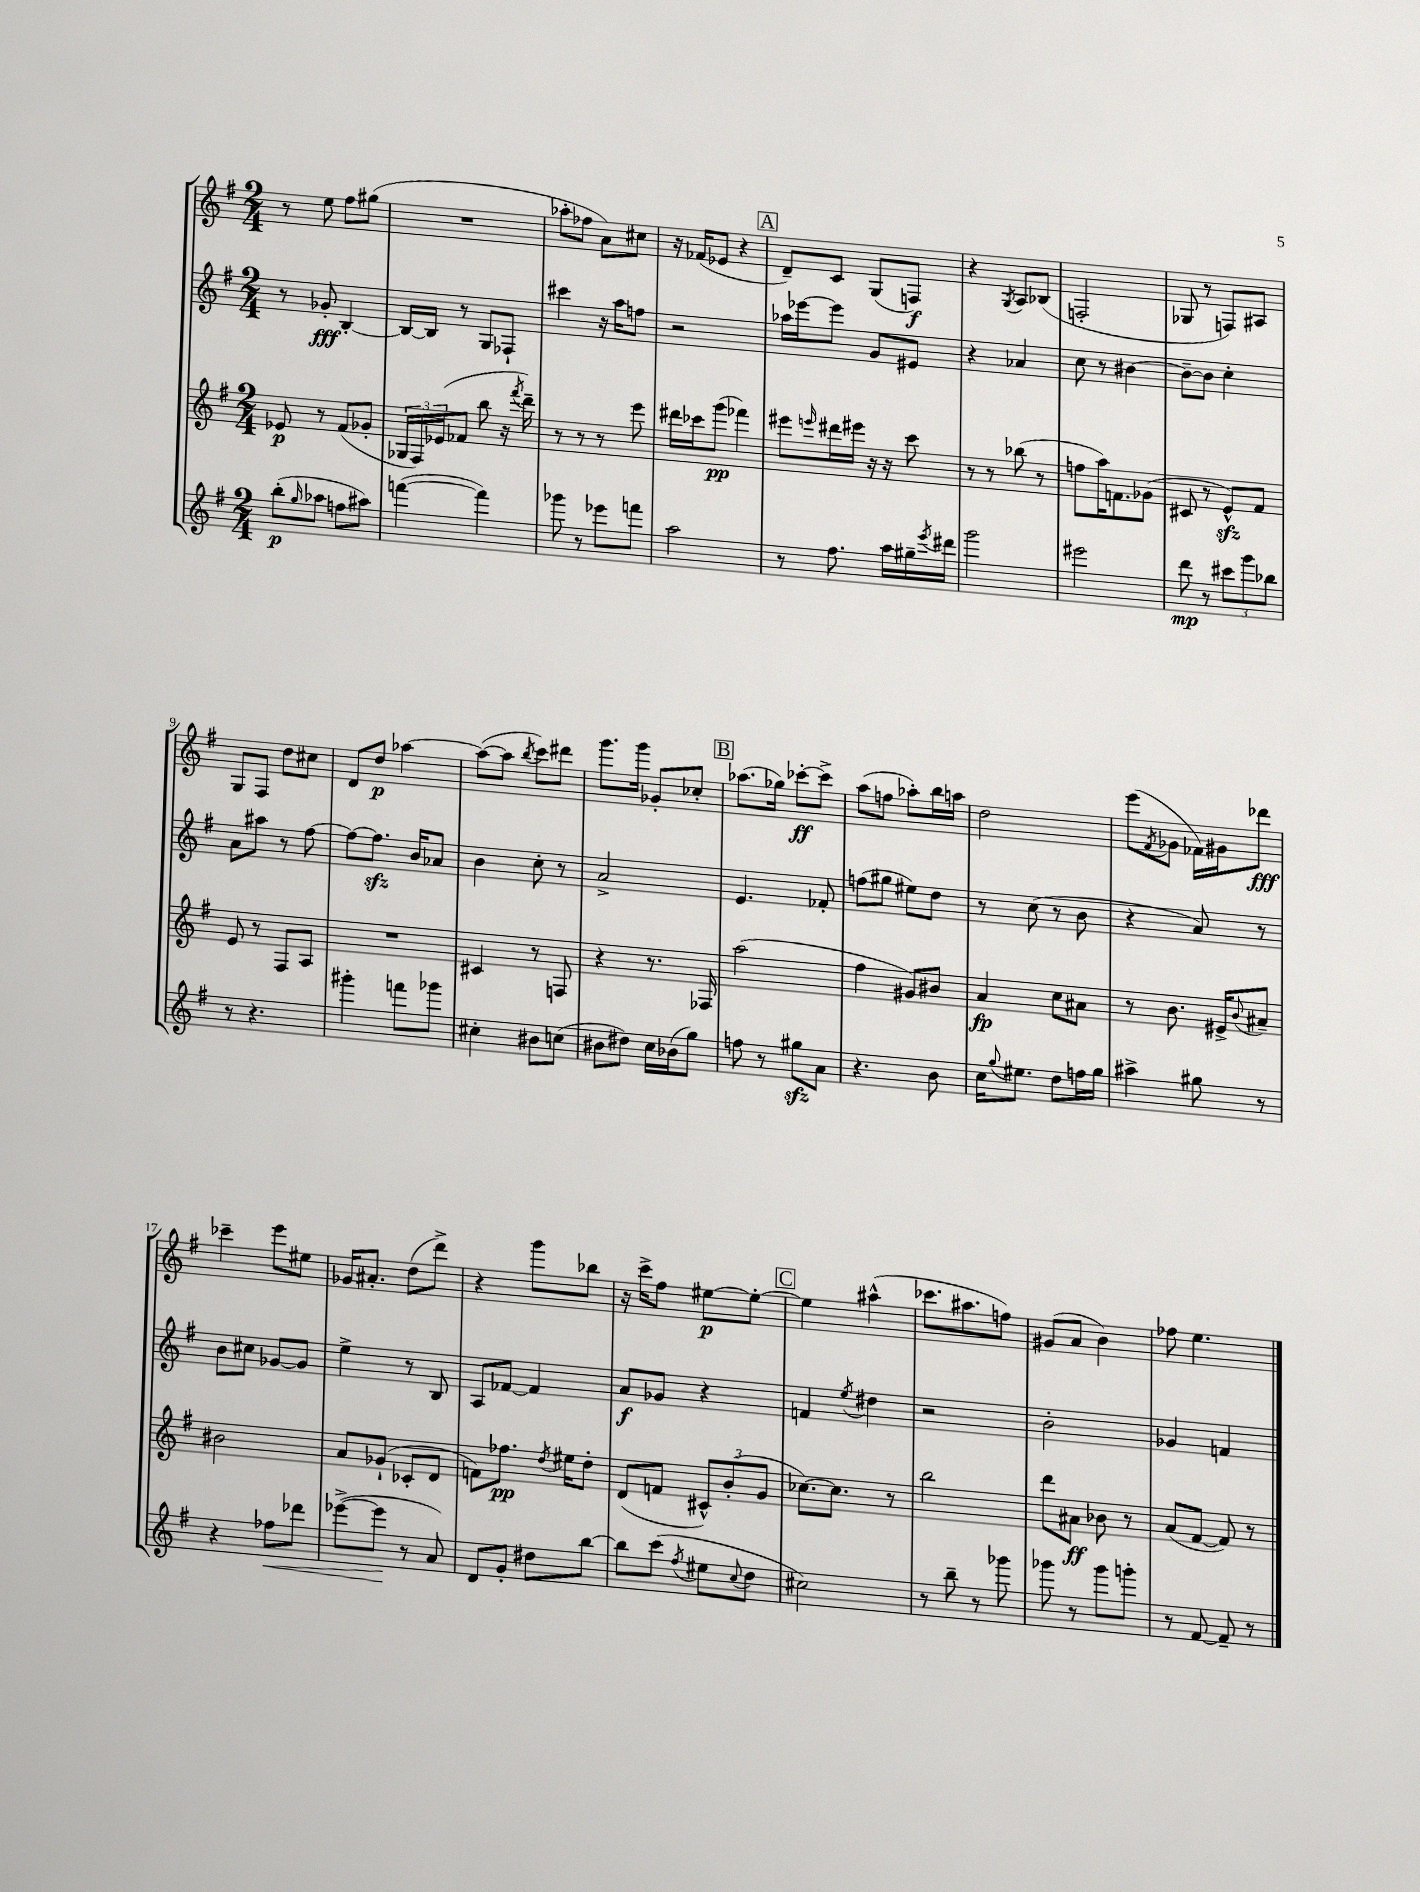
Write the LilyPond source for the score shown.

<<
\new StaffGroup <<
\new Staff = "s0" {
    \clef treble \key g \major \numericTimeSignature \time 2/4
    r8 e''8 fis''8 gis''8( |
    R2 |
    aes''8-. fes''8 a'8) cis''8 |
    r16 fes'16( ees'8 r4 |
    \mark \markup { \box "A" } d'8--) c'8 g8( f8\f) |
    r4 \acciaccatura { g8 } a8 bes8( |
    f2-. |
    ges8 r8 f8) ais8 |
    g8 fis8 d''8 cis''8 |
    d'8 d''8\p aes''4~ |
    aes''8~( aes''8 \acciaccatura { b''8 } c'''8) dis'''8 |
    g'''8. g'''16 ges'8-. ces''8-. |
    \mark \markup { \box "B" } aes''8.( ges''16) ces'''8~-.\ff ces'''8-> |
    a''8( f''8 aes''8-.) b''16 a''16 |
    d''2 |
    e'''8( \acciaccatura { fis'8 } ges'8 fes'16) gis'16 des'''8\fff |
    ces'''4-- e'''8 eis''8 |
    ges'16 ais'8.-. d''8( d'''8->) |
    r4 g'''8 bes''8 |
    r16 c'''16-> fis''8 eis''8~\p eis''8~-. |
    \mark \markup { \box "C" } eis''4 ais''4-^( |
    ces'''8. ais''8. f''8) |
    gis'8( a'8 b'4) |
    fes''8 e''4. \bar "|." |
}
\new Staff = "s1" {
    \clef treble \key g \major \numericTimeSignature \time 2/4
    r8 ges'8-.\fff b4~-. |
    b16~ b16 r8 g8 fes8-! |
    cis'''4 r16 a''16 f''8 |
    r2 |
    \mark \markup { \box "A" } aes''16 ees'''16~ ees'''8 g'8 eis'8 |
    r4 aes'4 |
    c''8 r8 bis'4~ |
    bis'8~-- bis'8 c''4-. |
    a'8 ais''8 r8 fis''8~ |
    fis''8~ fis''8.\sfz b'16 aes'8 |
    b'4 c''8-. r8 |
    a'2-> |
    \mark \markup { \box "B" } e'4. fes'8-. |
    f''8( gis''8 eis''8) d''8 |
    r8 c''8( r8 b'8 |
    r4 a'8) r8 |
    b'8 cis''8 ges'8~ ges'8 |
    e''4-> r8 b8 |
    a8 fes'8~ fes'4 |
    a'8\f ges'8 r4 |
    \mark \markup { \box "C" } f'4 \acciaccatura { e''8 } dis''4 |
    r2 |
    b'2-. |
    ges'4 f'4 \bar "|." |
}
\new Staff = "s2" {
    \clef treble \key g \major \numericTimeSignature \time 2/4
    ees'8\p r8 fis'8( ges'8-. |
    \tuplet 3/2 { ges16 fis16) ees'16( } fes'8 b''8 r16 \acciaccatura { fis'''8 } d'''16--) |
    r8 r8 r8 e'''8 |
    dis'''16 ces'''16 g'''8\pp( fes'''4) |
    \mark \markup { \box "A" } eis'''8 \grace { e'''16 } dis'''16 eis'''16 r16 r16 c'''8 |
    r8 r8 bes''8( r8 |
    f''8 a''16) f'8. ges'8( |
    cis'8 r8 e'8-^\sfz) fis'8 |
    e'8 r8 fis8 a8 |
    R2 |
    cis'4 r8 f8 |
    r4 r8. fes16 |
    \mark \markup { \box "B" } a''2( |
    fis''4 gis'8) bis'8 |
    a'4\fp c''8 ais'8 |
    r8 b'8. eis'16-> \appoggiatura { b'8 } ais'8-- |
    bis'2 |
    a'8 ges'8-!( ces'8-. d'8 |
    f'8) fes''8.\pp \acciaccatura { d''8 } eis''16 d''8-. |
    d'8( f'8 \tuplet 3/2 { cis'8-^) b'8-.( g'8 } |
    \mark \markup { \box "C" } ces''8.~) ces''8. r8 |
    b''2 |
    d'''8 ais'8\ff bes'8 r8 |
    a'8( fis'8~ fis'8) r8 \bar "|." |
}
\new Staff = "s3" {
    \clef treble \key g \major \numericTimeSignature \time 2/4
    b''8-.\p( \grace { g''16 } aes''8 f''8 ais''8) |
    f'''4~( f'''4) |
    ges'''8 r8 ees'''8 f'''8 |
    a''2 |
    \mark \markup { \box "A" } r8 fis''8. a''16 gis''16-- \acciaccatura { e'''8 } dis'''16 |
    g'''2 |
    eis'''2 |
    d'''8\mp r8 \tuplet 3/2 { cis'''8 g'''8 bes''8 } |
    r8 r4. |
    gis'''4-. f'''8 ges'''8 |
    cis''4-. bis'8 c''8( |
    bis'8 dis''8) c''16 bes'16( g''8) |
    \mark \markup { \box "B" } f''8 r8 gis''8\sfz a'8 |
    r4. b'8 |
    c''16 \appoggiatura { g''8 } eis''8. d''8 f''16 g''16 |
    ais''4-> gis''8 r8 |
    r4 fes''8\< des'''8 |
    ees'''8~->( ees'''8\! r8 a'8) |
    d'8 g'8-. dis''8 b''8~ |
    b''8 c'''8( \acciaccatura { fis''8 } eis''8 \appoggiatura { c''8 } d''8 |
    \mark \markup { \box "C" } cis''2) |
    r8 b''8-- r8 ges'''8 |
    ges'''8 r8 ges'''8 g'''8-. |
    r8 fis'8~ fis'8-- r8 \bar "|." |
}
>>
>>
